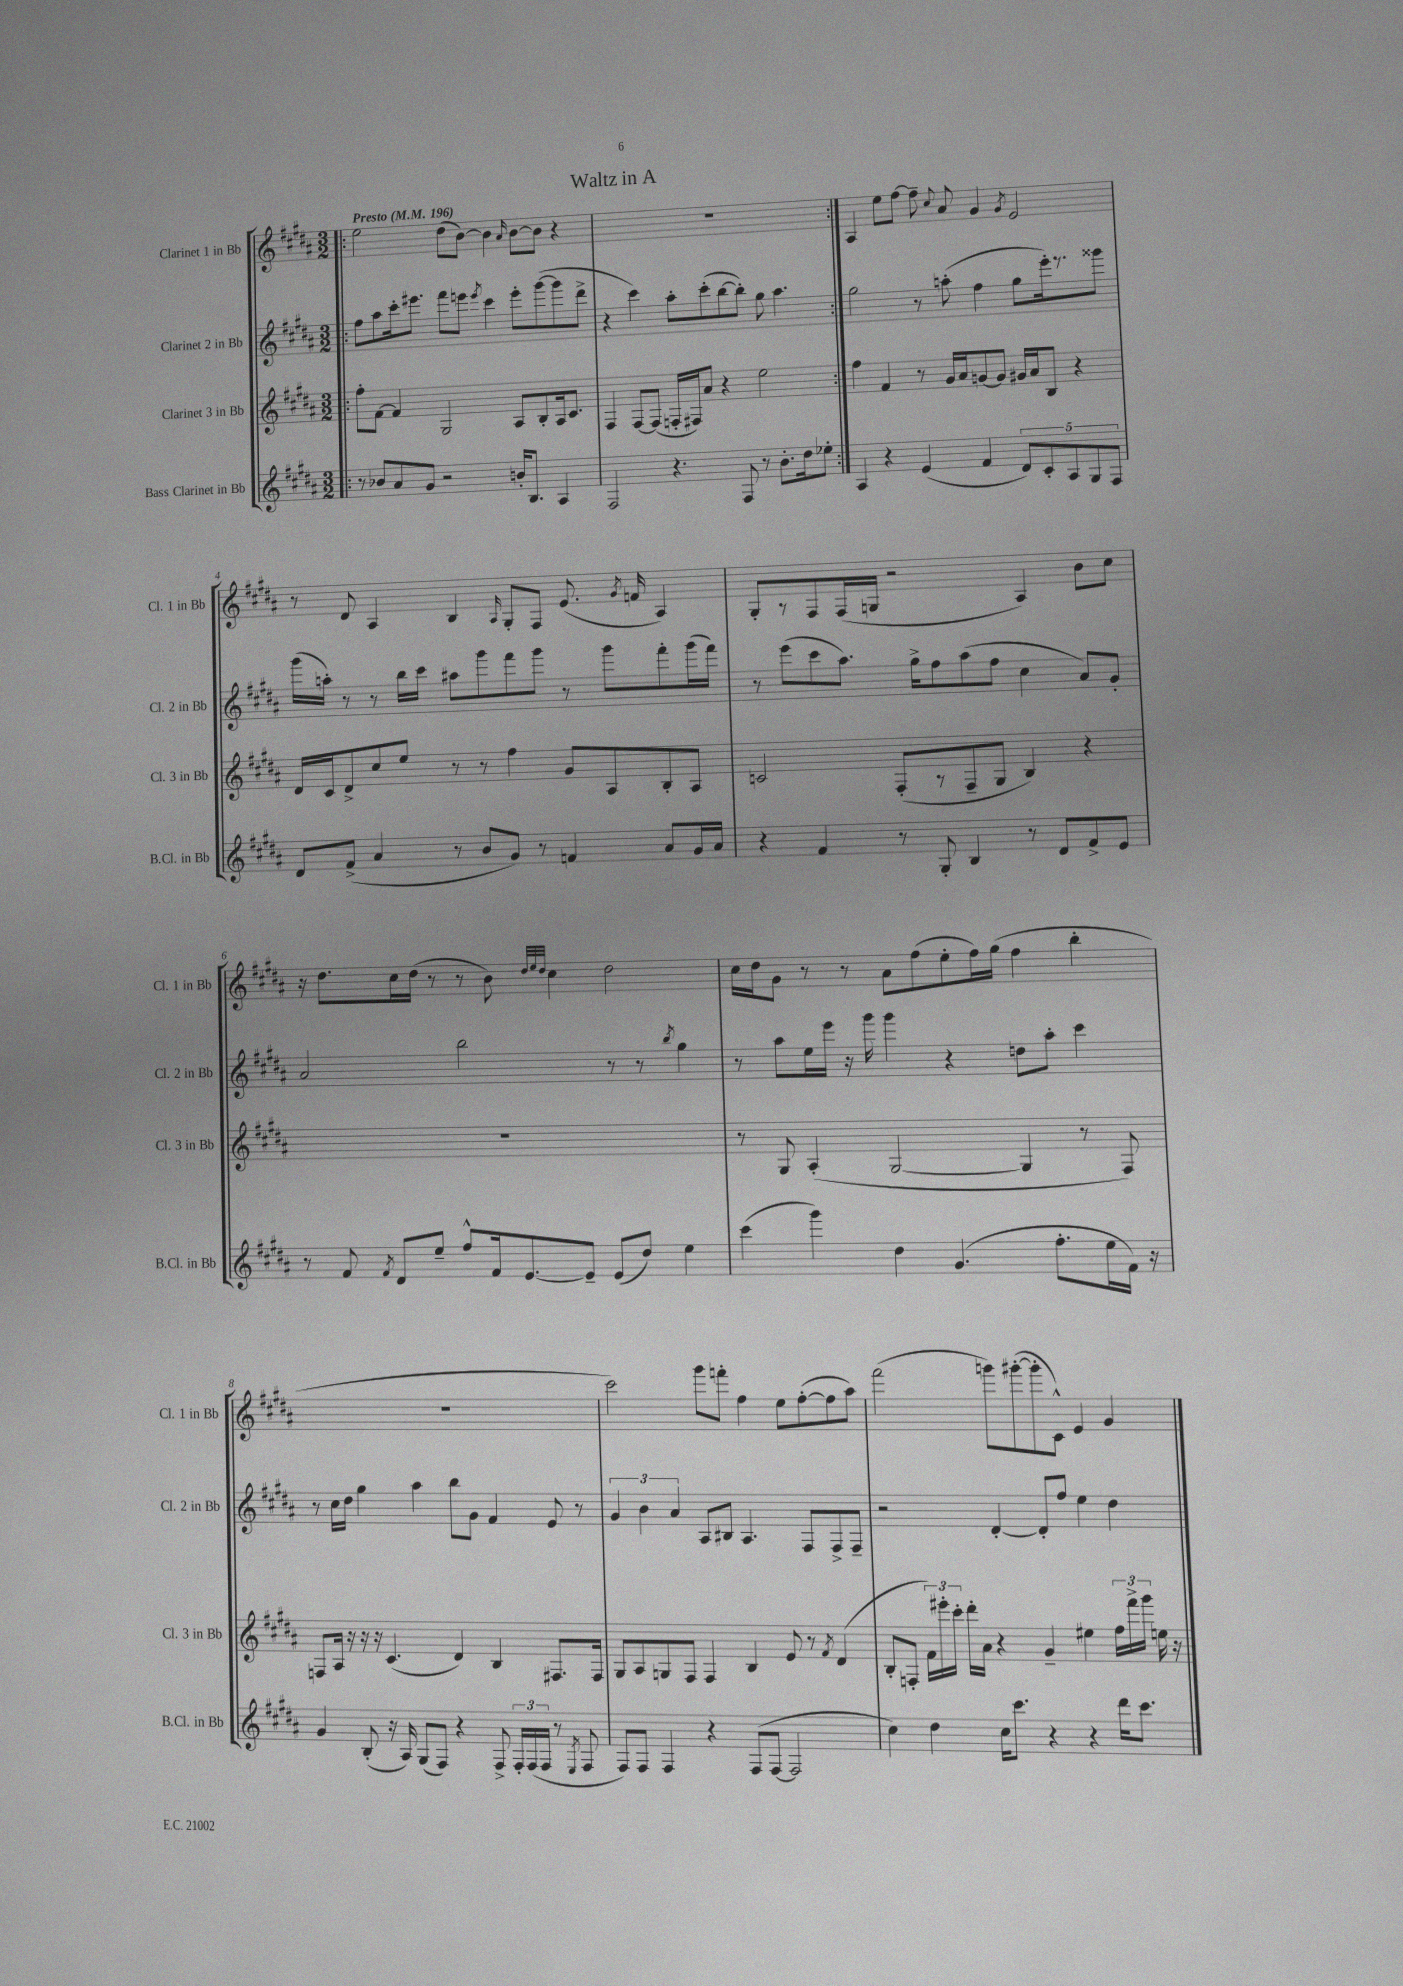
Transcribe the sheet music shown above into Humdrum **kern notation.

**kern	**kern	**kern	**kern
*staff4	*staff3	*staff2	*staff1
*clefG2	*clefG2	*clefG2	*clefG2
*k[f#c#g#d#a#]	*k[f#c#g#d#a#]	*k[f#c#g#d#a#]	*k[f#c#g#d#a#]
*M3/2	*M3/2	*M3/2	*M3/2
*MM196	*MM196	*MM196	*MM196
=!|:	=!|:	=!|:	=!|:
8r	8ff#'	8ff#	2ee
8b-	[8f#	8aa#	.
8a#	4f#]	16ccc#'	.
.	.	8.eee#	.
8g#	.	.	.
2r	2G#	8fff#	(8dd#
.	.	8eee	[8b)
.	.	8qeee	.
.	.	4ccc#	4b]
.	.	.	16qqa#
16b'	8A#	8eee'	[8b
8.B	.	.	.
.	8B'	([8ggg#	8b]
4A#	16A#	8ggg#]	4r
.	8.c#	.	.
.	.	8ddd#^	.
=	=	=	=
2F#	4F#	4r	1.r
.	[8F#	4ccc#)	.
.	(8F#]	.	.
4.r	16F'	8aa#'	.
.	16F#)	.	.
.	8a#	(8ccc#'	.
.	4r	[8bb	.
8F#	.	8bb'])	.
8r	2ee	8gg#	.
8.b'	.	4.aa#	.
16dd#	.	.	.
8ee-'	.	.	.
=:|!	=:|!	=:|!	=:|!
4A#	4ff#	2gg#	4A#
4r	4f#	.	8ee
.	.	.	[8ff#
(4e	8r	8r	8ff#~]
.	.	.	8qqcc#
.	16g#	(8aa'	8a#
.	16a#	.	.
4f#	[8g	4ff#	4g#
.	8g]	.	.
.	.	.	8qg#
10d#)	16g#	8gg#	2e
.	16a#	.	.
10c#'	.	.	.
.	8B	16eee')	.
.	.	8.r	.
10A#	.	.	.
.	4r	.	.
10G#	.	.	.
.	.	8ggg##	.
10F#	.	.	.
=	=	=	=
8d#	16d#	(16ggg#	8r
.	16c#	16aa')	.
(8f#^	8d#^	8r	8d#
4a#	8cc#	8r	4A#
.	8ee	16bb	.
.	.	16ccc#	.
8r	8r	8aa#	4B
8b	8r	8ggg#	.
.	.	.	16qqA#
8g#)	4ff#	8fff#	8G#'
8r	.	8ggg#	8F#
4f	8g#	8r	(8.e
.	8A#	8ggg#	.
.	.	.	8qg#
.	.	.	16f
8a#	8B'	8fff#'	4A#)
16g#	8A#	(16ggg#	.
16a#	.	16fff#)	.
=	=	=	=
4r	2c	8r	8G#'
.	.	(8eee	8r
4f#	.	8ccc#	8F#
.	.	8.aa#)	(16F#
.	.	.	16G
8r	(8F#'	.	2r
.	.	16gg#^	.
8G#'	8r	8ff#	.
4B	8F#~	(8aa#	.
.	8G#	8ff#	.
8r	4B)	4cc#	4A#)
8d#	.	.	.
8f#^	4r	8a#)	8b
8e	.	8g#'	8cc#
=	=	=	=
8r	1.r	2a#	16r
.	.	.	8.dd#
8f#	.	.	.
8qf#	.	.	.
8d#	.	.	16cc#
.	.	.	(16dd#
8ee~	.	.	8r
8ff#^^	.	2bb	8r
16f#	.	.	8b)
[8.e	.	.	.
.	.	.	32qqdd#
.	.	.	32qqee
.	.	.	32qqdd#
.	.	.	4cc#
8e~]	.	.	.
(8e	.	8r	2dd#
8dd#)	.	8r	.
.	.	8qbb	.
4ee	.	4gg#	.
=	=	=	=
(4ccc#	8r	8r	16cc#
.	.	.	16dd#
.	8G#	8aa#	8g#
4ggg#)	(4A#'	16ee	8r
.	.	16eee	.
.	.	16r	8r
.	.	16ggg#	.
4dd#	[2G#	4ggg#	8a#
.	.	.	(8ff#
(4.g#	.	4r	8ee'
.	.	.	16ff#)
.	.	.	(16gg#
.	4G#]	8dd	4ff#
8.ff#'	.	8aa#'	.
.	8r	4ccc#	4bb'
16ee	.	.	.
16f#)	8F#)	.	.
16r	.	.	.
=	=	=	=
4g#	8F	8r	1.r
.	16A#	16cc#	.
.	16r	16dd#	.
(8B'	16r	4gg#	.
.	16r	.	.
16r	(4.c#	.	.
16A#)	.	.	.
(8G#	.	4aa#	.
8F#)	.	.	.
4r	4d#)	8bb	.
.	.	8g#	.
8F#^	4B	4f#	.
24F#'	.	.	.
(24F#	.	.	.
24F#	.	.	.
8r	8.F#	8e	.
8qE	.	.	.
8F#	.	8r	.
.	16F#	.	.
=	=	=	=
8F#)	8G#	6g#	2ccc#)
8F#	8A#	.	.
.	.	6b	.
4F#	8G	.	.
.	.	6a#	.
.	8F#	.	.
4r	4F#	8A#	8ggg#
.	.	8B#	8fff'
(8F#	4B	4.A#	4ff#
[8F#	.	.	.
2F#]	8e	.	8ee
.	8r	8F#	([8ff#'
.	8qf#	.	.
.	(4d#	8F#^	8ff#]
.	.	8F#~	8aa#)
=	=	=	=
4cc#)	8B'	2r	(2fff#
.	8F'	.	.
4dd#	24f#)	.	.
.	24eee#'	.	.
.	24ccc#'	.	.
.	16ddd#'	.	.
.	16a#	.	.
16cc#	4r	[4d#'	8ggg)
8.ccc#	.	.	.
.	.	.	([8ggg#'
4r	4g#~	8d#']	8ggg#']
.	.	8ff#	8c#^^)
4r	4ee#	4ee	4e
16ddd#	24ff#	4dd#	4g#
.	24fff#^	.	.
8.ccc#	.	.	.
.	24ggg#	.	.
.	16ee	.	.
.	16r	.	.
==	==	==	==
*-	*-	*-	*-
